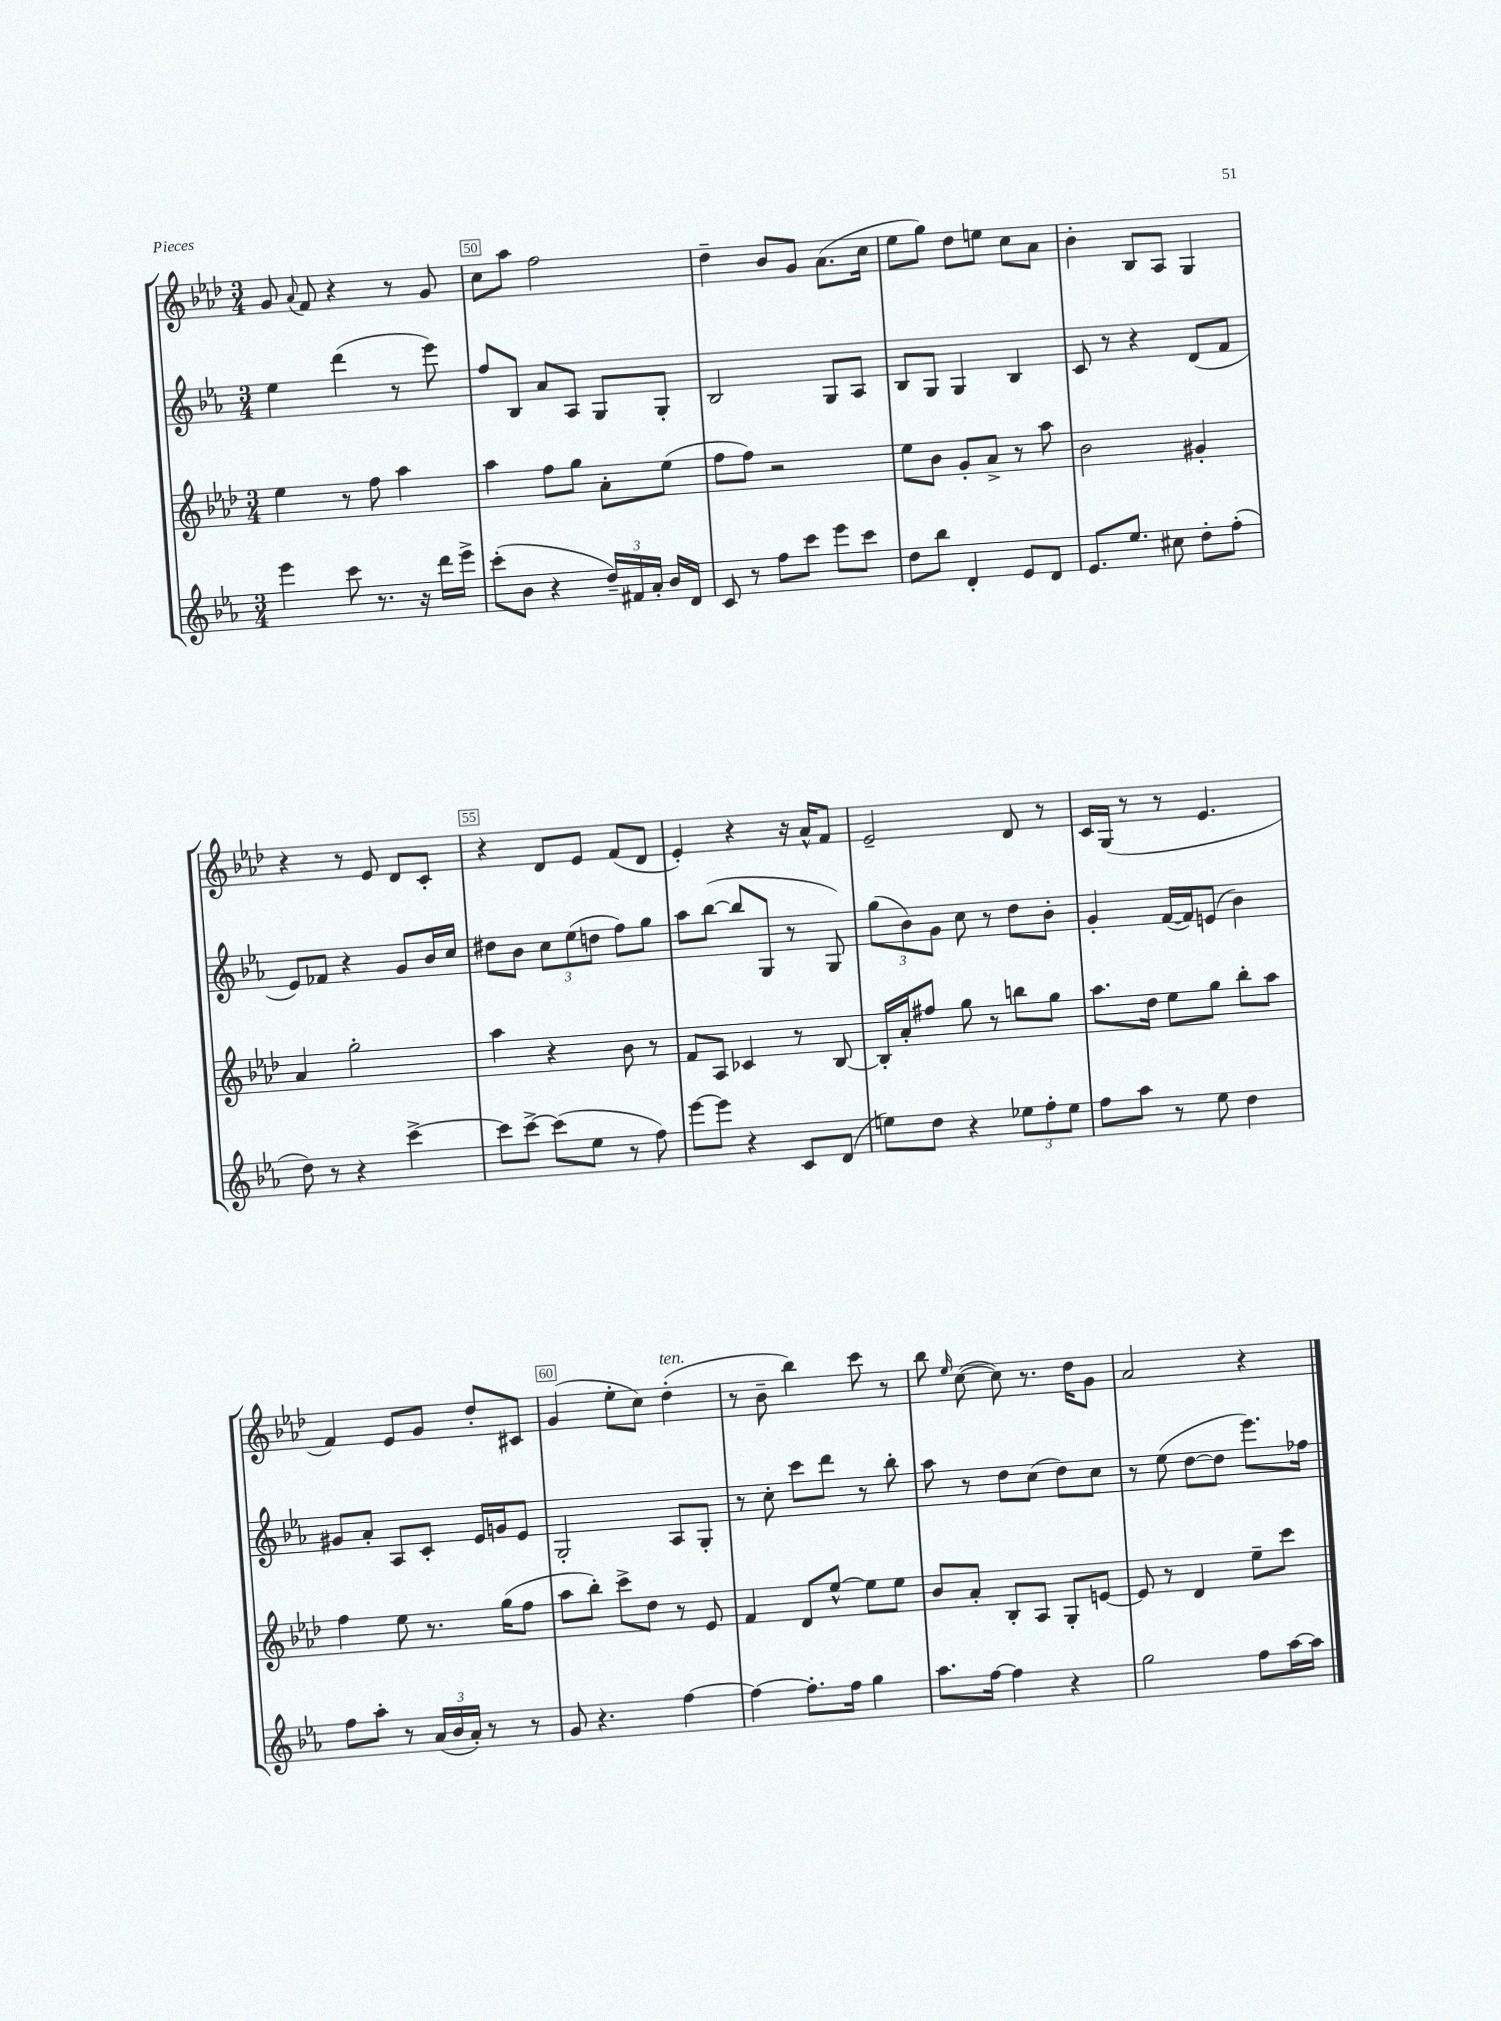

**kern	**kern	**kern	**kern
*part4	*part3	*part2	*part1
*staff4	*staff3	*staff2	*staff1
*clefG2	*clefG2	*clefG2	*clefG2
*k[b-e-a-]	*k[b-e-a-d-]	*k[b-e-a-]	*k[b-e-a-d-]
*M3/4	*M3/4	*M3/4	*M3/4
=49	=49	=49	=49
4eee-\	4ee-\	4ee-\	8g/
.	.	.	8qqa-/
.	.	.	8f/
8ccc\	8r	(4ddd\	4r
8.r	8ff\	.	.
.	4aa-\	8r	8r
16r	.	.	.
16ddd\LL	.	8eee-\)	8g/
16eee-^\JJ	.	.	.
=50	=50	=50	=50
(8ccc'\L	4aa-\	8ff/L	8cc\L
8b-\J	.	8B-/J	8aa-\J
4r	8ff\L	8a-/L	2ff\
.	8gg\J	8A-/J	.
24dd~/LL)	8a-'\L	8G/L	.
24f#X/	.	.	.
24a-'/JJ	.	.	.
16b-/LL	(8ee-\J	8G'/J	.
16d/JJ	.	.	.
=51	=51	=51	=51
8c/	8ff\L	2B-/	4dd-~\
8r	8ff\J)	.	.
8ff\L	2r	.	8b-/L
8ccc\J	.	.	8g/J
8eee-\L	.	8G/L	(8.a-\L
8ccc\J	.	8A-/J	.
.	.	.	16cc\Jk
=52	=52	=52	=52
8dd\L	8ee-\L	8B-/L	8ee-\L
8bb-\J	8b-\J	8G/J	8gg\J)
4d'/	8g'/L	4G/	8dd-\L
.	8a-^/J	.	8een\J
8e-/L	8r	4B-/	8cc\L
8d/J	8aa-\	.	8a-\J
=53	=53	=53	=53
8.e-/L	2b-\	8c/	4b-'\
.	.	8r	.
8.ee-/J	.	.	.
.	.	4r	8B-/L
8cc#X\	.	.	8A-/J
8dd'\L	4g#X'/	(8d/L	4G/
(8ff'\J	.	8f/J	.
!!LO:LB:g=z
=54	=54	=54	=54
8dd\)	4a-/	8e-/L)	4r
8r	.	8f-X/J	.
4r	2gg'\	4r	8r
.	.	.	8e-/
[4ccc^\	.	8g/L	8d-/L
.	.	16b-/L	8c'/J
.	.	16cc/JJ	.
=55	=55	=55	=55
8ccc\L]	4aa-\	8dd#X\L	4r
[8ccc^\J	.	8b-\J	.
(8ccc\L]	4r	12cc\L	8d-/L
.	.	(12ee-\	.
8ee-\J	.	.	8e-/J
.	.	12ddn\J	.
8r	8b-\	8ff\L)	(8f/L
8ff\)	8r	8gg\J	8d-/J
=56	=56	=56	=56
[8eee-\L	8f/L	8aa-\L	4e-'/)
8eee-\J]	8A-/J	([8bb-\J	.
4r	4c-X/	8bb-/L]	4r
.	.	8G/J	.
8c/L	8r	8r	16r
.	.	.	16a-^^/KL
(8d/J	[8B-/	8G/)	8f/J
=57	=57	=57	=57
8een\L)	16B-'/LL]	(12gg\L	2e-~/
.	16a-'/J	.	.
.	.	12b-\)	.
8dd\J	8ff#X/J	.	.
.	.	12g\J	.
4r	8gg\	8cc\	.
.	8r	8r	.
12ee-X\L	8bbn\L	8dd\L	8d-/
12ff'\	.	.	.
.	8gg\J	8b-'\J	8r
12ee-\J	.	.	.
=58	=58	=58	=58
8ff\L	8.aa-\L	4g'/	16c/LL
.	.	.	(16G/JJ
8aa-\J	.	.	8r
.	16dd-\Jk	.	.
8r	8ee-\L	([16f/LL	8r
.	.	16f/J])	.
8ee-\	8gg\J	(8en/J	4.e-/
4dd\	8bb-'\L	4b-\)	.
.	8aa-\J	.	.
!!LO:LB:g=z
=59	=59	=59	=59
8ff\L	4ff\	8g#X/L	4f/)
8aa-'\J	.	8a-'/J	.
8r	8ee-\	8A-/L	8e-/L
(24a-/LL	8.r	8c'/J	8g/J
24b-/	.	.	.
24a-'/JJ)	.	.	.
8r	.	16e-/LL	8dd-'/L
.	(16gg\KL	16gn/J	.
8r	8ff\J	8e-/J	8c#X/J
=60	=60	=60	=60
8g/	8aa-\L	2G'/	(4g/
4.r	8bb-'\J)	.	.
.	8ccc^\L	.	8ee-'\L
.	8dd-\J	.	8cc\J)
!	!	!	!LO:TX:a:i:t=ten.
[4ff\	8r	8A-/L	(4dd-'\
.	8e-/	8G'/J	.
=61	=61	=61	=61
4ff\_	4f/	8r	8r
.	.	8cc'\	8b-~\
8.ff'\L]	8d-/L	8ccc\L	4bb-\)
.	[8ee-^^/J	8ddd\J	.
16ff\Jk	.	.	.
4gg\	8ee-\L]	8r	8ccc\
.	8ee-\J	8bb-'\	8r
=62	=62	=62	=62
8.aa-\L	8b-/L	8aa-\	8bb-\
.	.	.	16qqee-/
.	8a-'/J	8r	([8cc\
[16ff\Jk	.	.	.
4ff\]	8B-'/L	8dd\L	8cc\])
.	8A-/J	(8cc\J	8.r
4r	8G'/L	8dd\L)	.
.	.	.	16dd-\KL
.	[8en/J	8cc\J	8g\J
=63	=63	=63	=63
2gg\	8e/]	8r	2a-/
.	8r	(8ee-\	.
.	4d-/	[8dd\L	.
.	.	8dd\J]	.
8ff\L	8ee-~\L	8.eee-\L)	4r
[16aa-\L	8ccc\J	.	.
16aa-\JJ]	.	16ff-X\Jk	.
==	==	==	==
*-	*-	*-	*-
